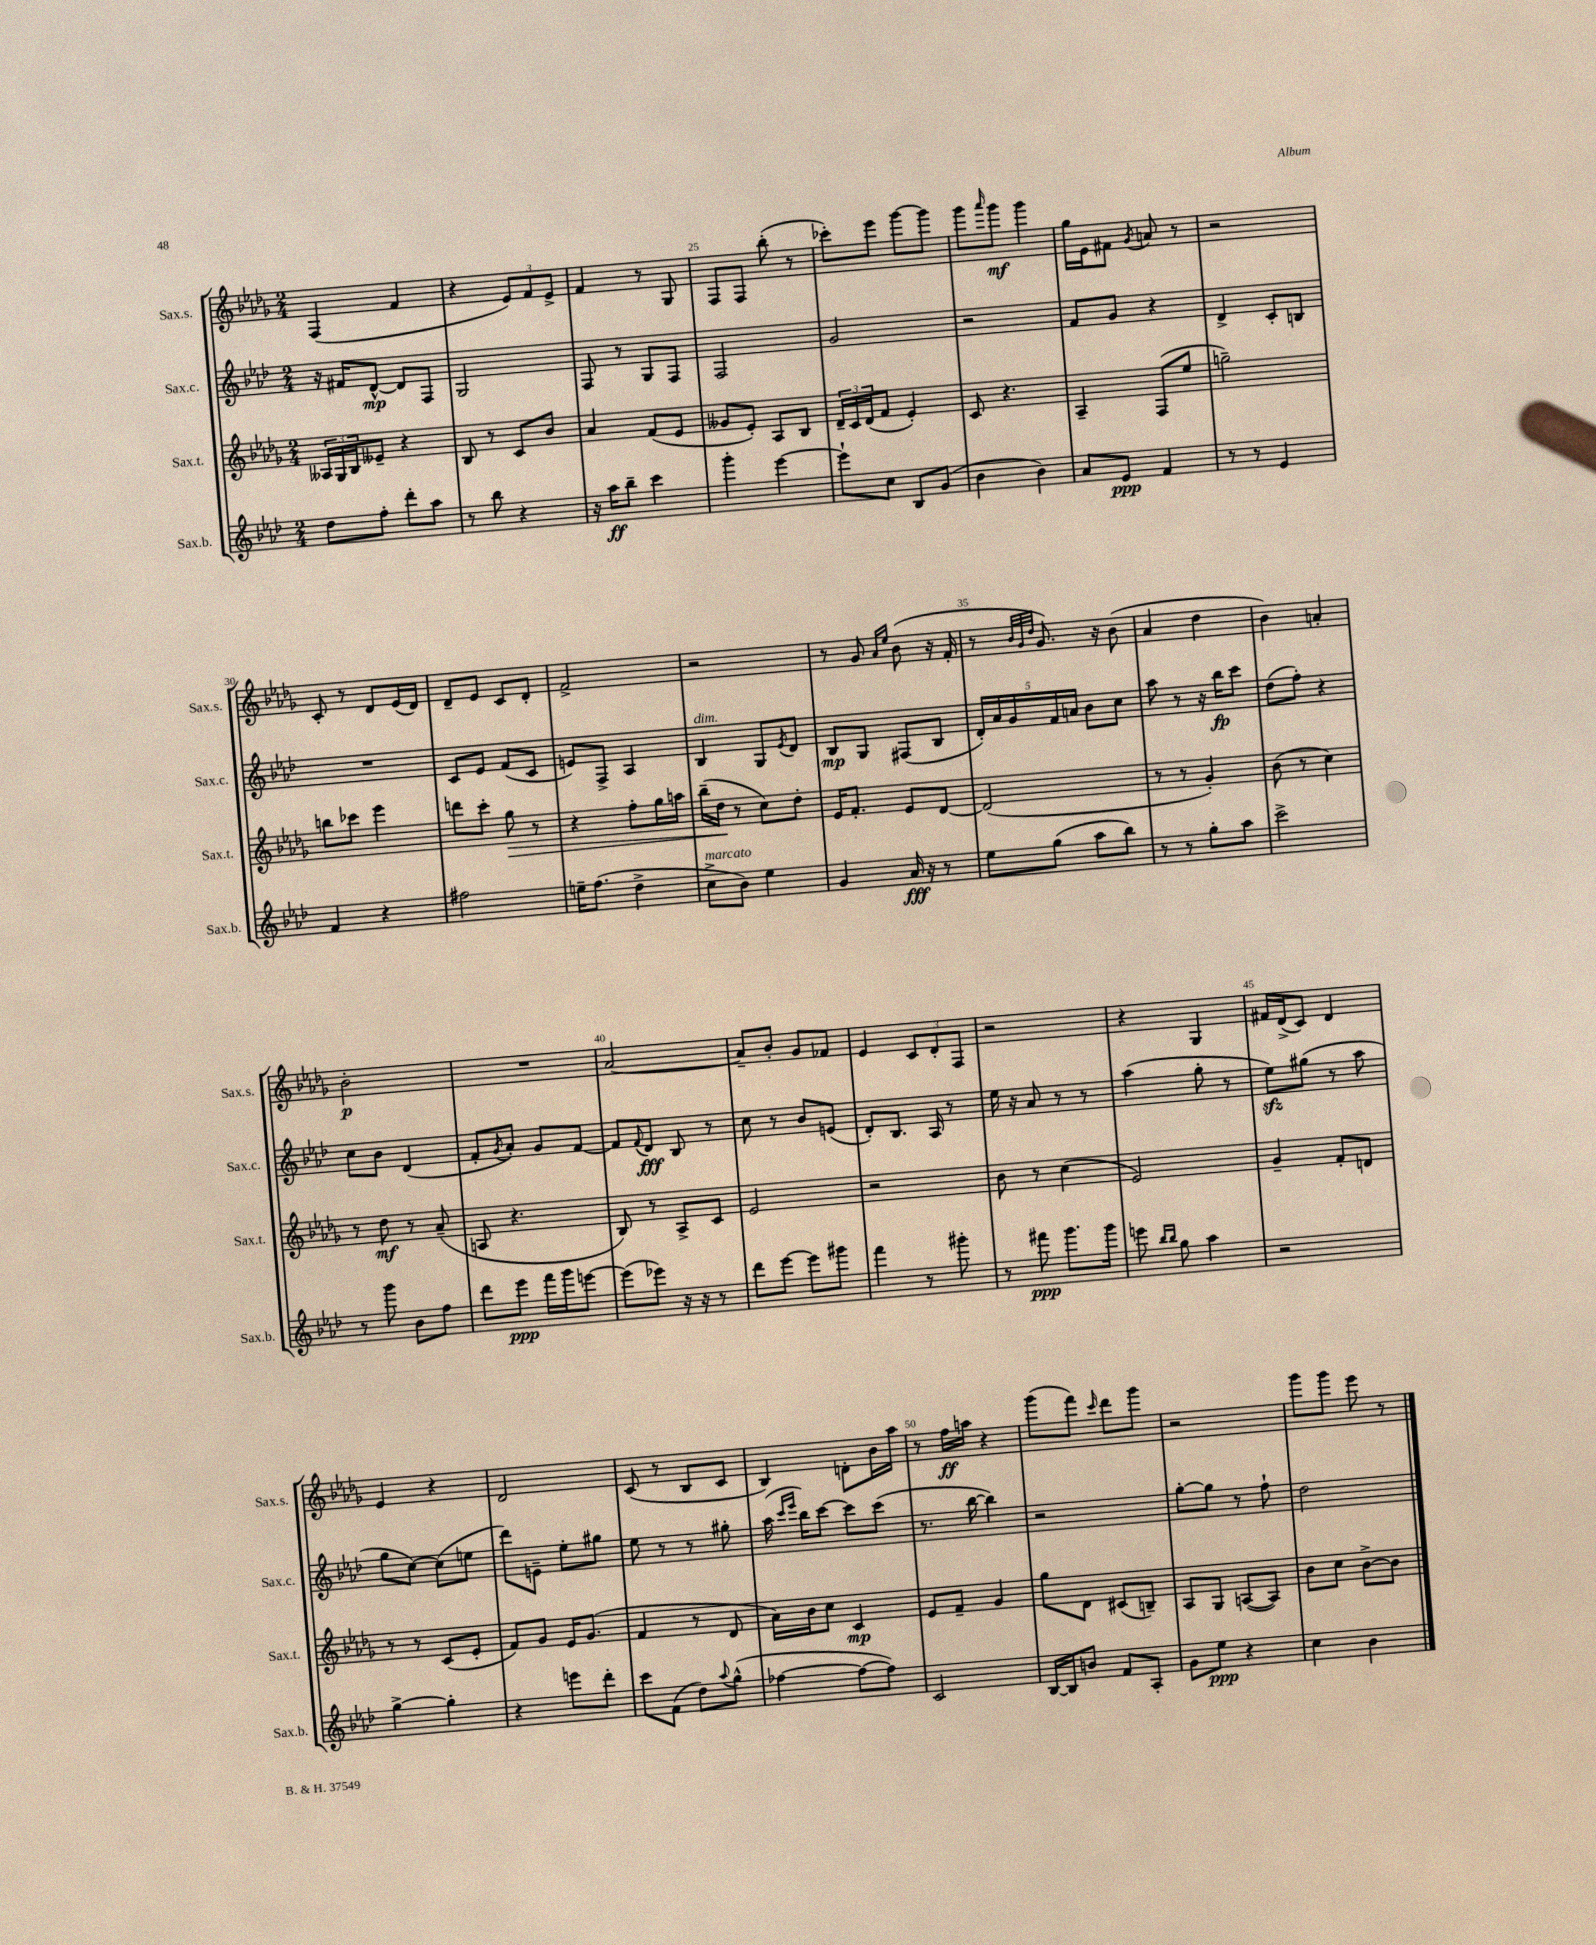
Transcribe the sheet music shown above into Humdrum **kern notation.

**kern	**kern	**kern	**kern
*staff4	*staff3	*staff2	*staff1
*clefG2	*clefG2	*clefG2	*clefG2
*k[b-e-a-d-]	*k[b-e-a-d-g-]	*k[b-e-a-d-]	*k[b-e-a-d-g-]
*M2/4	*M2/4	*M2/4	*M2/4
8dd-	24A--	16r	(4F
.	24G-	.	.
.	.	16f#	.
.	24B-	.	.
8ff'	8e--~	[8d-^^	.
8ddd-'	4r	8d-]	4f
8aa-	.	8F	.
=	=	=	=
8r	8B-	2G	4r
8bb-	8r	.	.
4r	8c	.	12e-)
.	.	.	12f
.	8b-	.	.
.	.	.	12e-^
=	=	=	=
16r	4a-	8F	4f
16aa-	.	.	.
8bb-~	.	8r	.
4ccc	(8f	8G	8r
.	8e-	8F	8G-
=	=	=	=
4ggg'	8g--	2F	8F
.	8e-')	.	8F
[4eee-	8A-	.	(8bb-'
.	8B-	.	8r
=	=	=	=
8eee-`]	24d-~	2g	8ccc-')
.	24c	.	.
.	(24d-	.	.
8cc	8f	.	8eee-
8B-	4e-')	.	[8ggg-
(8g	.	.	8ggg-]
=	=	=	=
4b-	8c	2r	8ggg-
.	.	.	16qqaaa-
.	4.r	.	8ggg-
4b-)	.	.	4ggg-
=	=	=	=
8a-	4A-~	8f	16gg-
.	.	.	16e-
8e-	.	8g	8f#
.	.	.	8qg-
4f	(8F	4r	8a
.	8ee-	.	8r
=	=	=	=
8r	2gg~)	4d-^	2r
8r	.	.	.
4e-	.	8c'	.
.	.	8B	.
=	=	=	=
4f	8bb	2r	8c'
.	8ccc-	.	8r
4r	4eee-	.	8d-
.	.	.	(16e-
.	.	.	16d-)
=	=	=	=
2ff#	8ddd	8c	8d-~
.	8ccc'	8e-	8e-
.	8gg-	(8f	8c
.	8r	8c	8d-'
=	=	=	=
16ee~	4r	8e)	2f^
(8.ff	.	.	.
.	.	8F^	.
4dd-^	8ff'	4A-	.
.	16gg-	.	.
.	16aa	.	.
=	=	=	=
8cc^	(16bb-~	4B-	2r
.	16dd-	.	.
8b-)	8r	.	.
4ee-	8cc)	8G	.
.	.	8qe-	.
.	8dd-'	8d-	.
=	=	=	=
4g	16e-	8B-	8r
.	8.f'	.	.
.	.	8G	8g-
.	.	.	16qqa-
.	.	.	16qqee-
16a-	8e-	(8F#	(8b-
16r	.	.	.
8r	[8d-	8B-	16r
.	.	.	16f'
=	=	=	=
8ee-	(2d-]	20d-')	8r
.	.	20a-	.
.	.	20g	.
.	.	.	32qqb-
.	.	.	32qqg-
.	.	.	32qqdd-
(8gg	.	.	8.g-)
.	.	20f	.
.	.	20a	.
8aa-	.	8b-	.
.	.	.	16r
8bb-)	.	8cc	(8b-
=	=	=	=
8r	8r	8aa-	4a-
8r	8r	8r	.
8gg'	4g-')	16r	4dd-
.	.	16bb-	.
8aa-	.	8ccc	.
=	=	=	=
2ccc^	(8b-	(8dd-	4b-)
.	8r	8ff')	.
.	4cc)	4r	4a'
=	=	=	=
8r	8r	8cc	2b-'
8ggg	8dd-	8b-	.
8b-	8r	(4d-	.
8ff	(8a-~	.	.
=	=	=	=
8ddd-	8A	8f'	2r
.	.	8qg	.
8eee-	4.r	8a-')	.
16fff	.	8g	.
16ggg	.	.	.
[8eee	.	[8f	.
=	=	=	=
(8eee]	8B-)	8f]	[2a-
.	.	8qqf	.
8eee-)	8r	8d-	.
16r	8A-^	8B-	.
16r	.	.	.
8r	8c	8r	.
=	=	=	=
8ddd-	2e-	8cc	8a-~]
[8eee-	.	8r	8b-'
8eee-]	.	8b-	8g-
8ggg#	.	(8e	8f-
=	=	=	=
4fff	2r	8d-')	4e-
.	.	8.B-	.
8r	.	.	12c
.	.	16A-	.
.	.	.	12d-'
8ggg#'	.	8r	.
.	.	.	12F
=	=	=	=
8r	8b-	16ee-	2r
.	.	16r	.
8fff#	8r	8a-	.
8.ggg	(4cc	8r	.
.	.	8r	.
16ggg	.	.	.
=	=	=	=
8eee	2e-)	(4aa-	4r
16qqbb-	.	.	.
16qqbb-	.	.	.
8gg	.	.	.
4aa-	.	8gg'	4G-
.	.	8r	.
=	=	=	=
2r	4g-~	8ee-)	16f#
.	.	.	(16d-^
.	.	(8gg#	8c)
.	8f'	8r	4d-
.	8d	8aa-	.
=	=	=	=
[4gg^	8r	8gg	4e-
.	8r	[8cc)	.
4gg']	(8c	(8cc]	4r
.	8e-'	8ee	.
=	=	=	=
4r	8f)	8ddd-)	2d-
.	8g-	8e~	.
8eee	16e-	8ee-'	.
.	(8.g-	.	.
8ddd-'	.	8gg#	.
=	=	=	=
8ccc	4f	8ee-	(8c
(8f	.	8r	8r
8dd-)	8r	8r	8B-
8qqaa-	.	.	.
(8gg^^	8d-	8gg#'	8c
=	=	=	=
[4ff-	16a-)	(16aa-	4B-)
.	.	16qqccc	.
.	.	16qqeee-	.
.	16b-	16bb-)	.
.	8cc	[8ccc	.
8ff-_	4c	8ccc]	8d'
8ff-])	.	(8ccc	16b-
.	.	.	16aa-
=	=	=	=
2c	8e-	8.r	8r
.	8f~	.	16ff
.	.	[16bb-	16aa
.	4g-	4bb-])	4r
=	=	=	=
[16B-	8gg-	2r	(8ggg-
16B-]	.	.	.
8b	8d-	.	8fff)
.	.	.	16qqccc
8f	(8c#	.	8ddd-
8A-'	8B~)	.	8ggg-
=	=	=	=
8g	8A-	[8gg'	2r
8ee-	8G-	8gg]	.
4r	([8A	8r	.
.	8A])	8ff`	.
=	=	=	=
4cc	8b-	2dd-	8ggg-
.	8cc	.	8ggg-
4b-	[8b-^	.	8eee-
.	8b-]	.	8r
==	==	==	==
*-	*-	*-	*-
